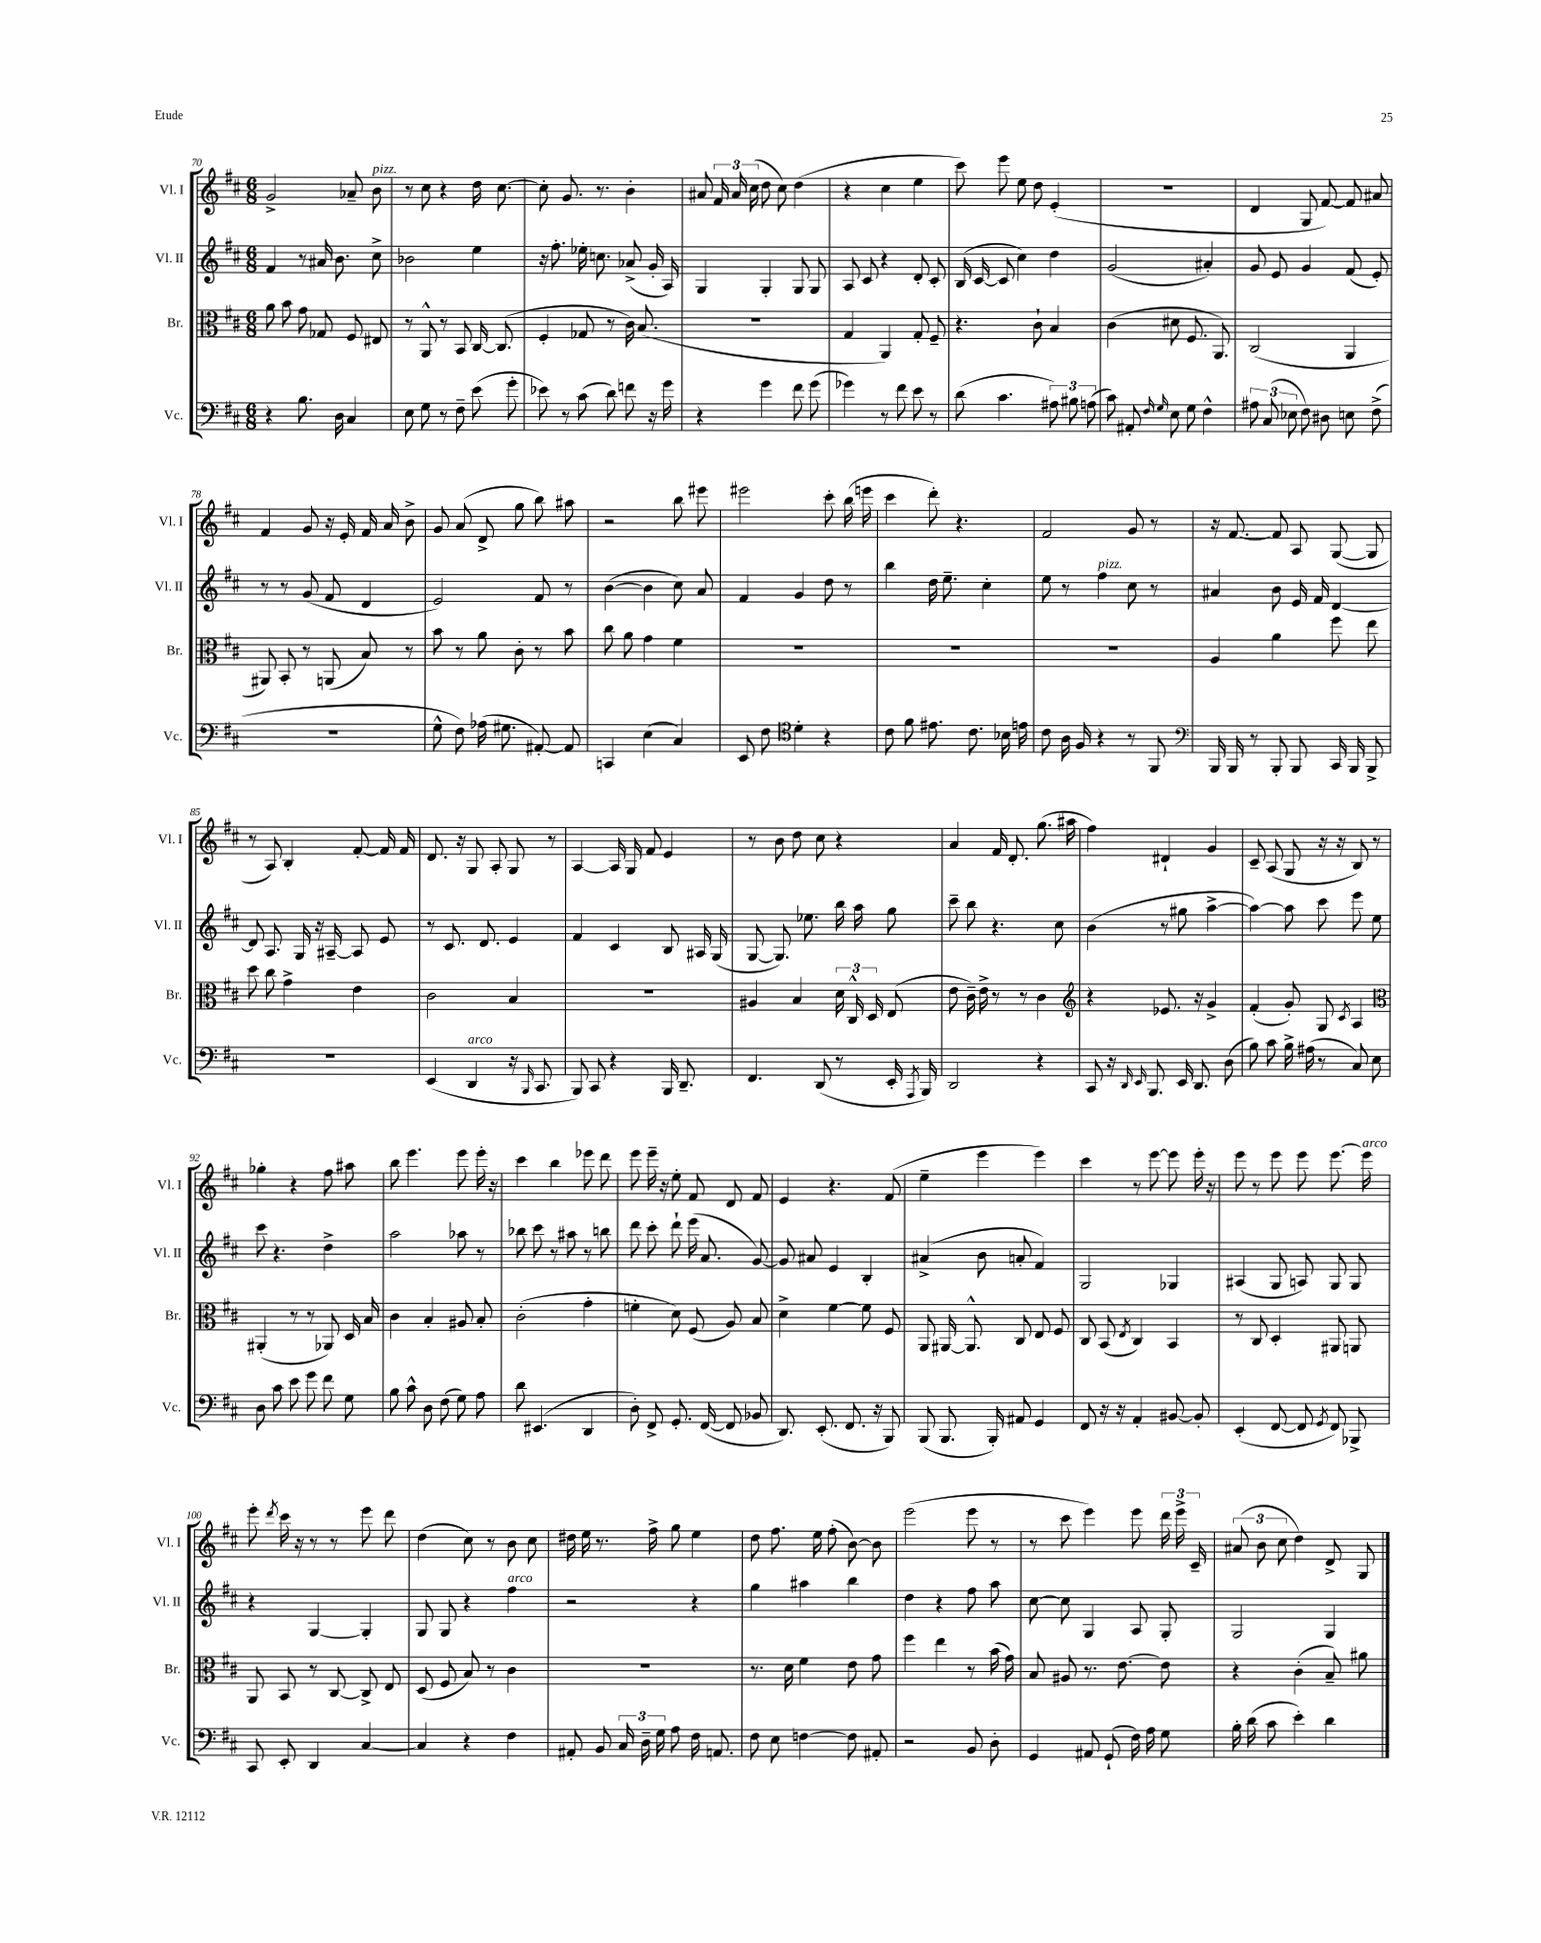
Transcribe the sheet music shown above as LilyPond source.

<<
\new StaffGroup <<
\new Staff = "s0" \with { instrumentName = "Vl. I" shortInstrumentName = "Vl. I" } {
    \clef treble \key d \major \numericTimeSignature \time 6/8
    \autoBeamOff g'2-> aes'8-- b'8^\markup { \italic "pizz." } |
    r8 cis''8 r4 d''16 cis''8.~ |
    cis''8-. g'8. r8. b'4-. |
    ais'8 \tuplet 3/2 { fis'16 ais'16 cis''16( } d''8 cis''8) d''4( |
    r4 cis''4 e''4 |
    cis'''8) e'''8 e''8 d''8 e'4-.( |
    R2. |
    d'4 g8 fis'8~) fis'8 ais'8 |
    fis'4 g'8 r16 e'16-. fis'16 a'16 b'8-> |
    g'8 a'8( d'8-> g''8 b''8) ais''8 |
    r2 b''8 eis'''8 |
    eis'''2 cis'''8-. b''16( e'''16 |
    cis'''4 d'''8-.) r4. |
    fis'2 g'8 r8 |
    r16 fis'8.~ fis'8 a8 g8~( g8 |
    r8 a8) b4-. fis'8~-. fis'16 fis'16 |
    d'8. r16 g8 a8-. g8 r8 |
    a4~ a16 g16 fis'8 e'4 |
    r8 b'8 d''8 cis''8 r4 |
    a'4 fis'16 d'8.-. g''8.( ais''16 |
    fis''4) dis'4-! g'4 |
    cis'8-- a8( g8 r16 r16 b8) r8 |
    ges''4-. r4 fis''8 ais''8 |
    b''8 e'''4. e'''8 e'''16-. r16 |
    cis'''4 b''4 ees'''8 d'''8 |
    e'''8 e'''16-- r16 e''8-. fis'8 d'8 fis'8 |
    e'4 r4. fis'8( |
    e''4-- e'''4 e'''4) |
    cis'''4 r8 e'''8~ e'''8 e'''16-. r16 |
    e'''8 r8 e'''8 e'''8 e'''8.~ e'''16^\markup { \italic "arco" } |
    e'''8-. \acciaccatura { d'''8 } cis'''16 r16 r8 r8 e'''8 d'''8 |
    d''4( cis''8) r8 b'8 cis''8 |
    dis''16 e''16 r8. fis''16-> g''8 e''4 |
    d''8 fis''8. e''16 fis''8-.( b'8~) b'8 |
    e'''2( e'''8 r8 |
    r8 cis'''8 e'''4) e'''8 \tuplet 3/2 { d'''16 e'''16-> cis'16-- } |
    \tuplet 3/2 { ais'8( b'8 cis''8 } d''4) d'8-> g8 \bar "|." |
}
\new Staff = "s1" \with { instrumentName = "Vl. II" shortInstrumentName = "Vl. II" } {
    \clef treble \key d \major \numericTimeSignature \time 6/8
    \autoBeamOff fis'4 r8 ais'16 b'8. cis''8-> |
    bes'2 e''4 |
    r16 fis''8.-. ees''16-. c''8. aes'8->( g'16-. a16) |
    g4 g4-. g8 g8 |
    a8 cis'8 r4 d'8-. cis'8-. |
    b16( cis'16~ cis'8 cis''4) d''4 |
    g'2( ais'4-.) |
    g'8 e'8 g'4 fis'8( e'8-.) |
    r8 r8 g'8( fis'8 d'4 |
    e'2) fis'8 r8 |
    b'4~( b'4 cis''8) a'8 |
    fis'4 g'4 d''8 r8 |
    b''4 d''16 e''8.-- cis''4-. |
    e''8 r8 fis''4^\markup { \italic "pizz." } cis''8 r8 |
    ais'4 b'8 e'16 fis'16 d'4~ |
    d'8 a8. g16 r16 ais16~-- ais8 e'8 |
    r8 cis'8. d'8. e'4 |
    fis'4 cis'4 b8 ais16 g16( |
    g8~ g8.) ees''8. b''16 a''16 g''8 |
    cis'''8-- b''8 r4. cis''8 |
    b'4( r8 gis''8 a''4~-> |
    a''4~) a''8 cis'''8 e'''8 e''8 |
    cis'''8 r4. d''4-> |
    a''2 aes''8 r8 |
    bes''8 cis'''8 r8 ais''8 r8 b''8 |
    d'''8 cis'''8-. d'''8-! e'''16( a'8. g'8~) |
    g'8 ais'8 e'4 b4-. |
    ais'4->( b'8 a'8-. fis'4) |
    g2 ges4 |
    ais4( g8 a8) g8 g8 |
    r4 g4~ g4-. |
    g8 g8 r4 fis''4^\markup { \italic "arco" } |
    r2 r4 |
    g''4 ais''4 b''4 |
    d''4 r4 fis''8 a''8 |
    cis''8~ cis''8 g4 a8 g8-. |
    g2 g4 \bar "|." |
}
\new Staff = "s2" \with { instrumentName = "Br." shortInstrumentName = "Br." } {
    \clef alto \key d \major \numericTimeSignature \time 6/8
    \autoBeamOff a'8 b'8 g'8 ges8 fis8 eis8 |
    r8 a,8-^ r8 b,8 cis16~ cis8.( |
    fis4-. ges8 r8 cis'16) b8.( |
    R2. |
    g4 a,4) g8-. fis8-- |
    r4. cis'8-! b4 |
    cis'4( dis'8 fis8. a,8.) |
    cis2( a,4 |
    ais,8) b,8-. r8 a,8( b8) r8 |
    b'8 r8 a'8 cis'8-. r8 b'8 |
    cis''8 a'8 g'4 fis'4 |
    R2. |
    R2. |
    R2. |
    a4 a'4 fis''8 e''8 |
    d''8 cis''8 g'4-> e'4 |
    cis'2 b4 |
    R2. |
    ais4 b4 \tuplet 3/2 { d'16 cis16-^ d16 } e8( |
    e'8 cis'16--) e'16-> r8 r8 cis'4 |
    \clef treble r4 ees'8. r16 g'4-> |
    fis'4-.( g'8-.) g8 \acciaccatura { cis'8 } a4 |
    \clef alto ais,4-.( r8 r8 aes,8) d16 b16 |
    cis'4 b4-. ais8 b8-. |
    cis'2-.( g'4-. |
    f'4-. d'8) fis8( a8) b8 |
    d'4-> fis'4~ fis'8 fis8 |
    a,8 ais,16~ ais,8.-^ cis8 e8 fis8 |
    cis8 b,8( \acciaccatura { e8 } cis4) b,4 |
    r8 cis8 d4-. ais,8 a,8 |
    a,8 b,8 r8 cis8~ cis8-> e8 |
    d8( fis8 b8) r8 cis'4 |
    R2. |
    r8. d'16 fis'4 e'8 g'8 |
    fis''4 e''4 r8 b'16( g'16) |
    b8 ais8 r8. e'8.~ e'8 |
    r4 cis'4-.( b8--) ais'8 \bar "|." |
}
\new Staff = "s3" \with { instrumentName = "Vc." shortInstrumentName = "Vc." } {
    \clef bass \key d \major \numericTimeSignature \time 6/8
    \autoBeamOff r4 b8. d16 cis4 |
    e8 g8 r8 fis8-- e'8( g'8-. |
    ees'8) r8 cis'8( d'8) f'8 r16 g'16 |
    r4 g'4 fis'8 g'8( |
    ges'4) r8 fis'8 e'8 r8 |
    d'8( cis'4. \tuplet 3/2 { ais8) bis8 a8( } |
    cis'8) ais,8-. \grace { fis16 g16 } e8 g8 fis4-^ |
    \tuplet 3/2 { ais8 cis8( ees8 } fis8) dis8 e8 fis8->( |
    R2. |
    g8-^ fis8) aes16( gis8. ais,8~-.) ais,8 |
    c,4 e4( cis4) |
    e,8 fis8 \clef tenor d'4-. r4 |
    cis'8 fis'8 eis'8. cis'8. bes16 e'16 |
    cis'8 a16 fis16 r4 r8 fis,8 |
    \clef bass b,,16 b,,16 r8 b,,8-. b,,8 cis,16 b,,16 b,,8-> |
    R2. |
    e,4( d,4^\markup { \italic "arco" } r16 \grace { b,,16 } cis,8. |
    b,,8) cis,8 r4 b,,16 d,8.-- |
    fis,4. d,8( r8 e,16-. \acciaccatura { a,,8 } b,,16) |
    d,2 r4 |
    cis,8 r16 \grace { d,16 e,16 } b,,8. e,16 d,8. d8( |
    b8) cis'8 b16-> ais16( r8 cis8) e8 |
    d8 cis'8 e'8 g'8 fis'8 g8 |
    b8 cis'8-^ d8 fis8( g8) a8 |
    d'8 eis,4.( d,4 |
    d8-.) fis,8-> g,8.-. fis,16~( fis,8 bes,8 |
    d,8.) e,8.-.( fis,8. r16 b,,8) |
    b,,8( b,,8. b,,16-.) ais,8 g,4 |
    fis,8 r16 r16 a,4-. bis,8~ bis,8-. |
    e,4-.( fis,8~ fis,8 \acciaccatura { g,8 } fis,8) bes,,8-> |
    cis,8 e,8-. d,4 cis4~ |
    cis4 r4 fis4 |
    ais,8-. b,8 \tuplet 3/2 { cis16 d16-- g16 } a8 fis16 a,8. |
    fis8 e8 f4~ f8 ais,8-. |
    r2 b,8 d8-. |
    g,4 ais,8 g,8-!( fis16) a16 g8 |
    b16-. d'16( cis'8 e'4-.) d'4 \bar "|." |
}
>>
>>
\layout { \context { \Score currentBarNumber = #70 } }
